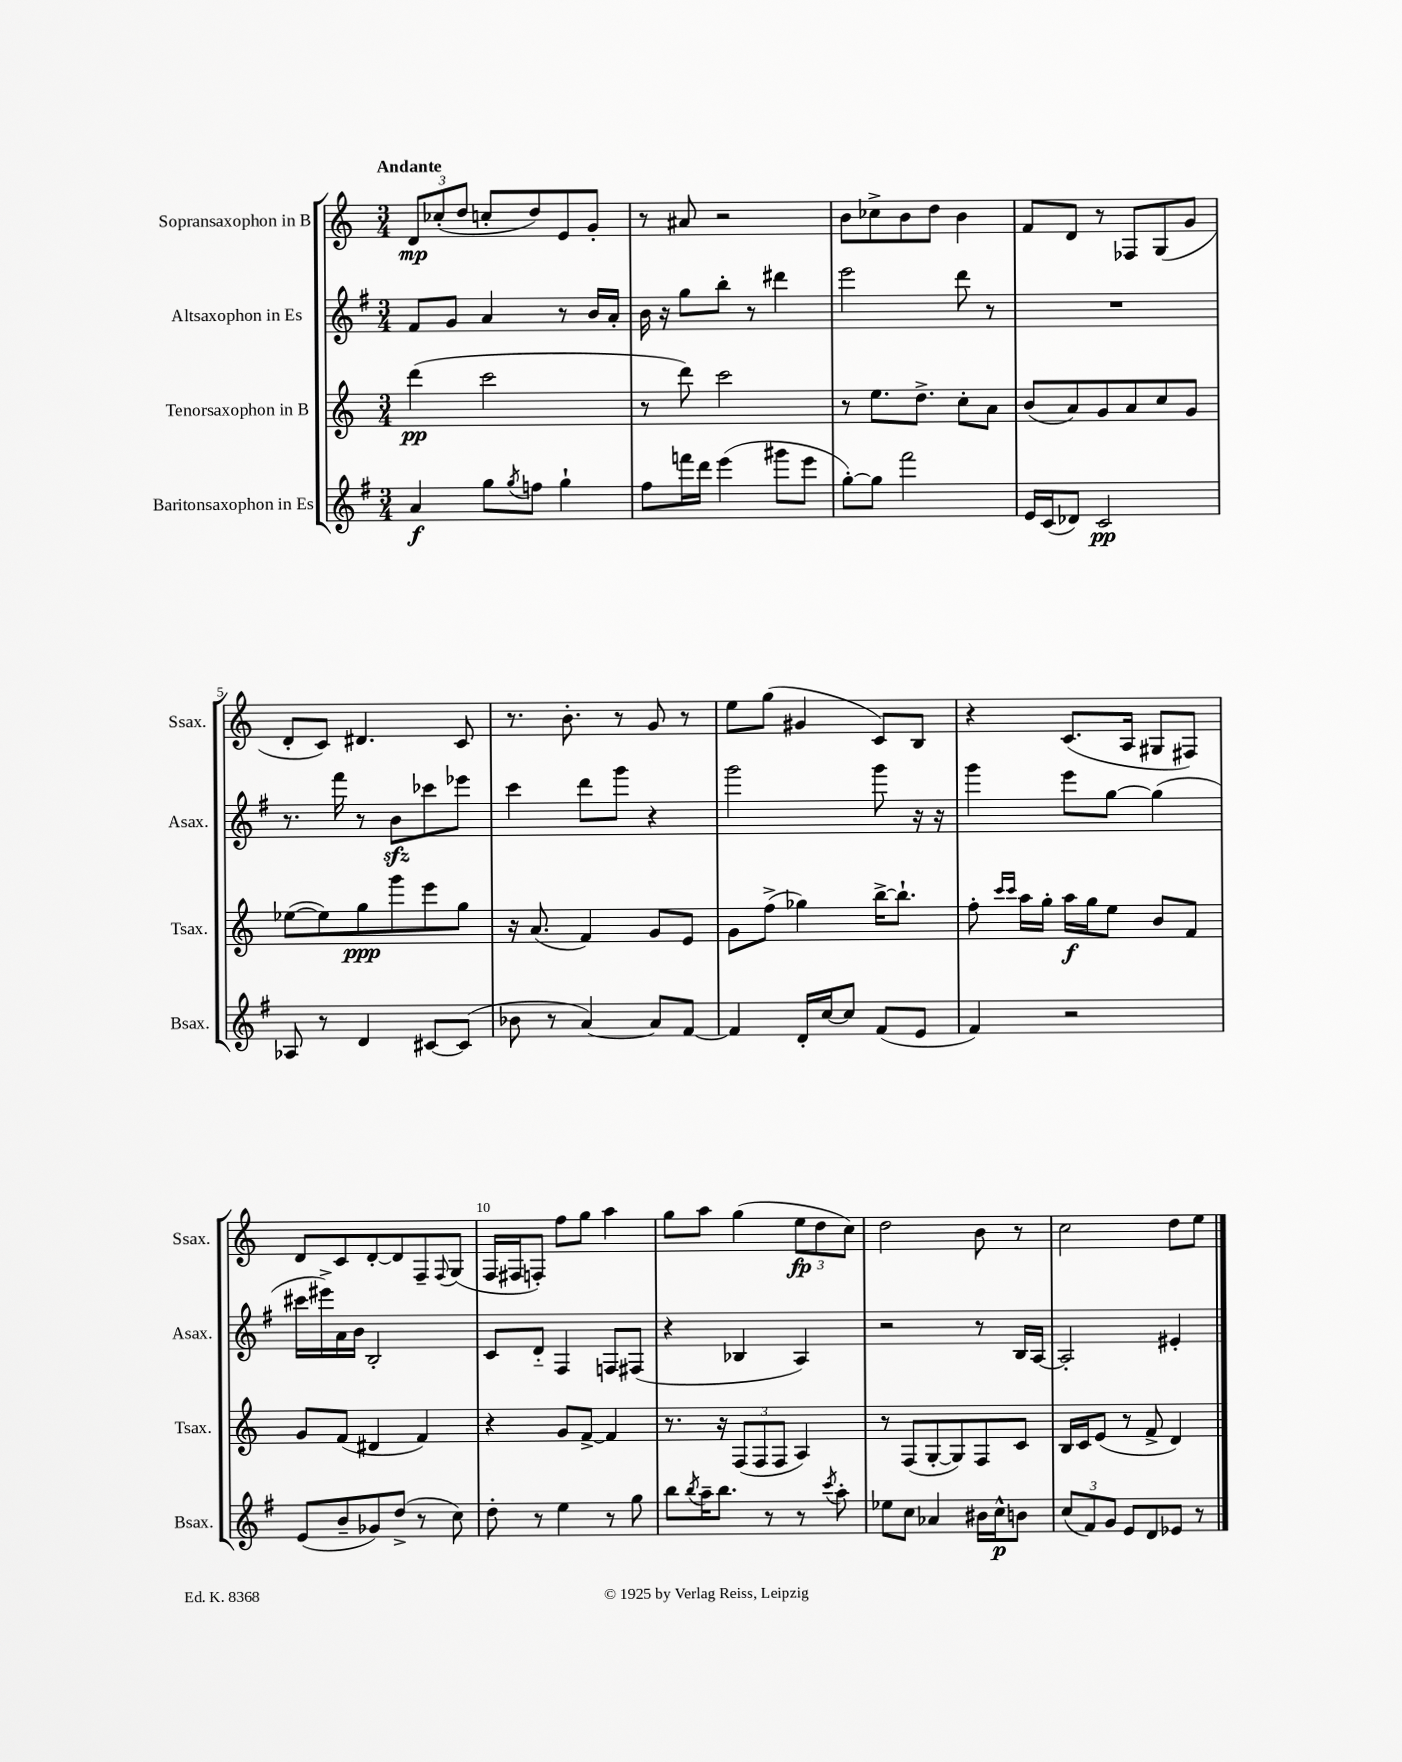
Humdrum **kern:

**kern	**kern	**kern	**kern
*staff4	*staff3	*staff2	*staff1
*clefG2	*clefG2	*clefG2	*clefG2
*k[f#]	*k[]	*k[f#]	*k[]
*M3/4	*M3/4	*M3/4	*M3/4
4a	(4ddd	8f#	12d
.	.	.	(12cc-'
.	.	8g	.
.	.	.	12dd
8gg	2ccc	4a	8cc'
8qgg	.	.	.
8ff	.	.	8dd)
4gg`	.	8r	8e
.	.	16b	8g'
.	.	16a'	.
=	=	=	=
8ff#	8r	16b	8r
.	.	16r	.
16fff	8ddd)	8gg	8a#
16ddd	.	.	.
(4eee	2ccc	8bb'	2r
.	.	8r	.
8ggg#	.	4ddd#	.
8eee	.	.	.
=	=	=	=
[8gg')	8r	2eee	8b
8gg]	8.ee	.	8cc-^
2fff#	.	.	8b
.	8.dd^	.	.
.	.	.	8dd
.	8cc'	8ddd	4b
.	8a	8r	.
=	=	=	=
16e	(8b	2.r	8f
(16c	.	.	.
8d-)	8a)	.	8d
2c	8g	.	8r
.	8a	.	8F-
.	8cc	.	(8G
.	8g	.	8g
=	=	=	=
8A-	([8ee-	8.r	8d'
8r	8ee-])	.	8c)
.	.	16fff#	.
4d	8gg	8r	4.d#
.	8ggg	8b	.
[8c#	8eee	8ccc-	.
(8c#]	8gg	8eee-	8c
=	=	=	=
8b-	16r	4ccc	8.r
.	(8.a	.	.
8r	.	.	.
.	.	.	8.b'
[4a)	4f)	8ddd	.
.	.	8ggg	8r
8a]	8g	4r	8g
[8f#	8e	.	8r
=	=	=	=
4f#]	8g	2ggg	8ee
.	(8ff^	.	(8gg
16d'	4gg-)	.	4g#
[16cc	.	.	.
8cc]	.	.	.
(8f#	[16bb^	8ggg	8c)
.	8.bb`]	.	.
8e	.	16r	8B
.	.	16r	.
=	=	=	=
4f#)	8ff'	4ggg	4r
.	16qqccc	.	.
.	16qqccc	.	.
.	16aa	.	.
.	16gg'	.	.
2r	16aa	8eee	(8.c
.	16gg	.	.
.	8ee	[8gg	.
.	.	.	16A
.	8b	(4gg]	8G#
.	8f	.	8F#)
=	=	=	=
(8e	8g	16ccc#	8d
.	.	16eee#^)	.
8b~	(8f	16a	8c
.	.	16b	.
8g-)	4d#	2B'	[8d'
(8dd^	.	.	8d]
8r	4f)	.	8F~
.	.	.	8qqF
8cc)	.	.	(8G
=	=	=	=
8dd'	4r	8c	16F
.	.	.	16F#
8r	.	8d'~	8F')
4ee	8g	4F#	8ff
.	[8f^	.	8gg
8r	4f]	8F	4aa
8gg	.	(8F#	.
=	=	=	=
8bb	8.r	4r	8gg
8qbb	.	.	.
16aa~	.	.	8aa
8.bb	16r	.	.
.	(12F	4B-	(4gg
.	12F	.	.
8r	.	.	.
.	12F	.	.
8r	4A)	4A)	12ee
.	.	.	12dd
8qccc	.	.	.
8aa'	.	.	.
.	.	.	12cc)
=	=	=	=
8ee-	8r	2r	2dd
8cc	(8F	.	.
4a-	[8G'	.	.
.	8G])	.	.
16b#	8F	8r	8b
16cc^^	.	.	.
8b	8c	16B	8r
.	.	[16A	.
=	=	=	=
(12cc	16B	2A']	2cc
.	16c	.	.
12f#)	.	.	.
.	(8e	.	.
12g	.	.	.
8e	8r	.	.
8d	8f^	.	.
8e-	4d)	4e#'	8dd
8r	.	.	8ee
==	==	==	==
*-	*-	*-	*-
